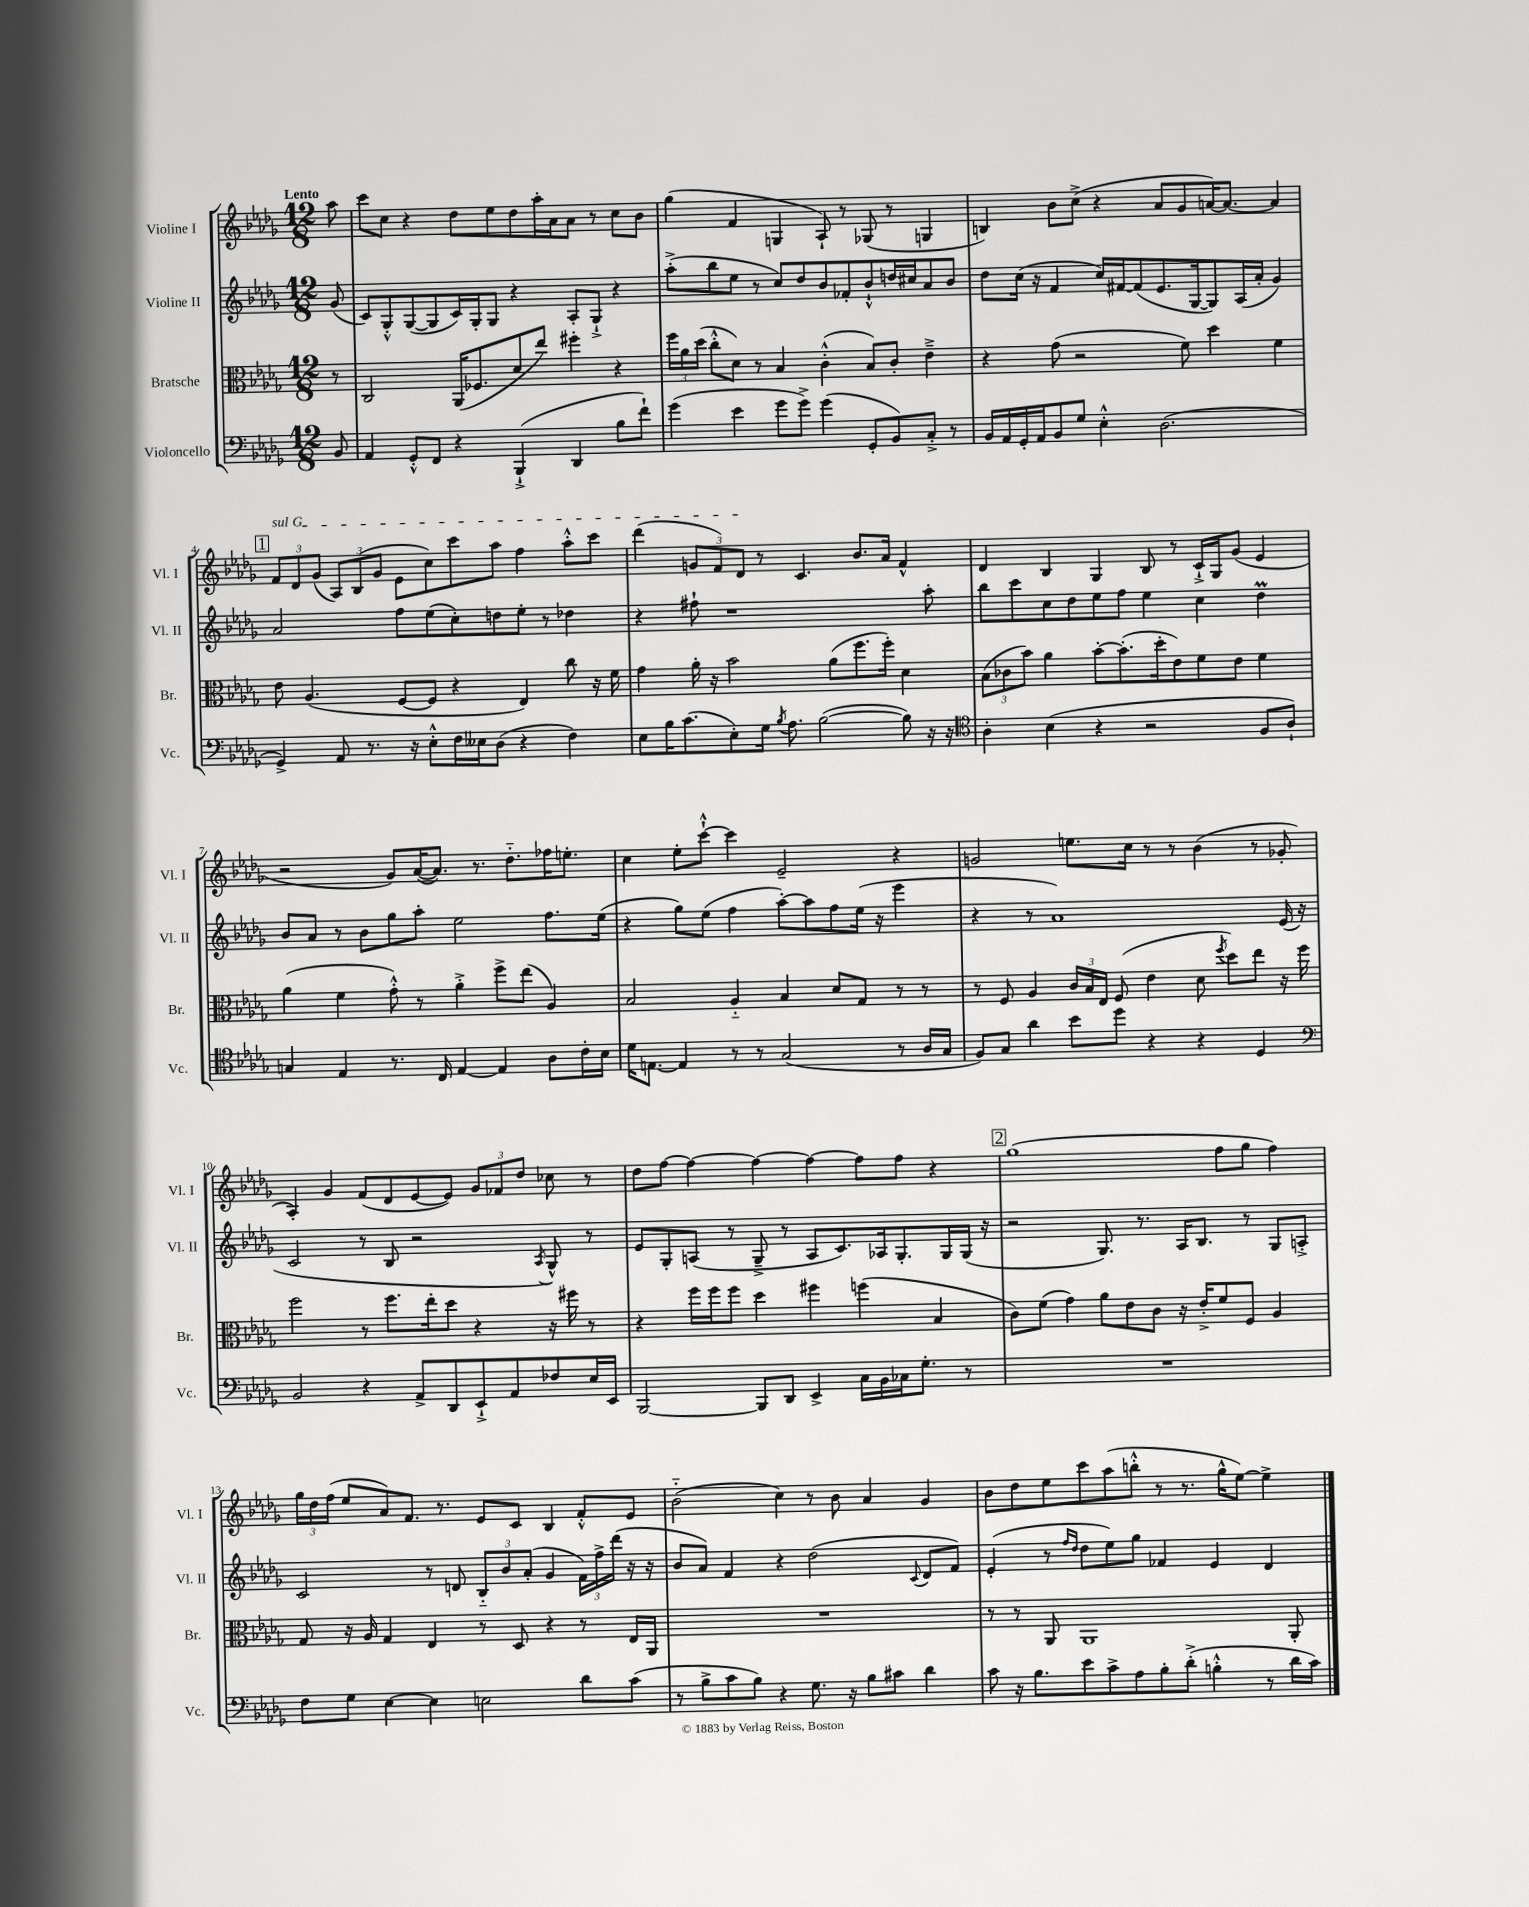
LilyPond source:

<<
\new StaffGroup <<
\new Staff = "s0" \with { instrumentName = "Violine I" shortInstrumentName = "Vl. I" } {
    \clef treble \key des \major \numericTimeSignature \time 12/8 \partial 8 \tempo "Lento"
    \autoBeamOff aes''8 |
    c'''8[ c''8] r4 des''8[ ees''8 des''8 aes''16-. aes'16 aes'8] r8 c''8[ bes'8] |
    ges''4( f'4 g4 aes8-!) r8 ges8( r8 g4 |
    b4) bes'8[ c''8]->( r4 aes'8[ ges'8 a'16~) a'8.]~ a'4 |
    \mark \markup { \box "1" } \tuplet 3/2 { \once \override TextSpanner.bound-details.left.text = \markup { \italic "sul G" } f'8[\startTextSpan des'8 ges'8]( } \tuplet 3/2 { aes8[) bes8( ges'8] } ees'8[ c''8) c'''8 aes''8] f''4 aes''8[-.-^ c'''8] |
    des'''4( \tuplet 3/2 { g'8[ f'8) des'8]\stopTextSpan } r8 c'4. bes'8.[ aes'16] f'4-^ |
    des'4 bes4 ges4 bes8 r8 c'16[-!-> ges16 ges'8]( ees'4 |
    r2 ges'8[) aes'16~( aes'8.]) r8. des''8.[-_ fes''16 e''8.]-. |
    c''4 ees''8[-. c'''8]~-!-^ c'''4 ees'2-- r4 |
    g'2 e''8.[ c''16] r8 r8 bes'4( r8 ges'8-. |
    aes4-.) ges'4 f'8[( des'8 ees'8~ ees'8]) \tuplet 3/2 { ges'8[ fes'8 des''8] } ces''8 r8 |
    des''8[ f''8]~ f''4~ f''4~ f''4~ f''8[ f''8] r4 |
    \mark \markup { \box "2" } ges''1( f''8[ ges''8] f''4) |
    \tuplet 3/2 { ges''16[ des''16 f''16]( } ees''8[ aes'8) f'8.] r8. ees'8[ c'8] bes4 f'8[-.-^ ees'8] |
    bes'2-_( c''4) r8 bes'8 aes'4 ges'4 |
    bes'8[ des''8 ees''8 c'''8 aes''8( b''8]-.-^ r8 r8. ges''16[-^ ees''8]~) ees''4-> \bar "|." |
}
\new Staff = "s1" \with { instrumentName = "Violine II" shortInstrumentName = "Vl. II" } {
    \clef treble \key des \major \numericTimeSignature \time 12/8 \partial 8
    \autoBeamOff ges'8( |
    c'8[) ges8-.-^ ges8~( ges8 c'16) ges16-. ges8] r4 aes8[-. ges8]-!-> r4 |
    aes''8[-.->( bes''8 ees''8] r8 c''8[) des''8 bes'8 fes'8-. bes'8-!-^ d''16 cis''16 aes'8 bes'8] |
    des''8[ c''16]( r16 f'4 c''16[) fis'16~ fis'8( ees'8. ges16~ ges8) aes16( aes'16]-. ges'4) |
    \mark \markup { \box "1" } aes'2 f''8[ ees''8( c''8-.) d''8 ees''8]-. r8 des''4 |
    r4 fis''8-! r1 aes''8-. |
    bes''8[ c'''8 c''8 des''8 ees''8 f''8] ees''4 c''4 des''4\prall |
    bes'8[ aes'8] r8 bes'8[ ges''8 aes''8]-. ees''2 f''8.[ ees''16]( |
    r4 ges''8[) ees''8]( f''4 aes''8[~-.) aes''8 f''8 ees''16]( r16 ees'''4 |
    r4 r8 aes'1) ees'16( r16 |
    c'2 r8 bes8 r2 \acciaccatura { aes8 } ges8-^) r8 |
    ees'8[ ges8-. a8]( r8 ges8---> r8 a8[ c'8.) aes16 ges8.-. ges16 ges16]( r16 |
    \mark \markup { \box "2" } r2 ges8.) r8. aes16[ bes8.] r8 ges8[ a8]-.-> |
    c'2 r8 d'8 \tuplet 3/2 { bes8[-_ bes'8 aes'8]-.( } ges'4 \tuplet 3/2 { f'16[) f''16-> des'''16]( } r16 r16 |
    bes'8[ aes'8]) f'4 r4 des''2( \appoggiatura { c'8 } des'8[ f'8]) |
    ees'4-.( r8 \grace { f''16[ des''16] } des''8[ ees''8) ges''8] fes'4 ees'4 des'4 \bar "|." |
}
\new Staff = "s2" \with { instrumentName = "Bratsche" shortInstrumentName = "Br." } {
    \clef alto \key des \major \numericTimeSignature \time 12/8 \partial 8
    \autoBeamOff r8 |
    c2 aes,16[( fes8. des'8 ees''8]) fis''4-. r4 |
    \tuplet 3/2 { f''16[ aes'16 des''16]( } c''8[-.-^ des'8]) r8 bes4 c'4-.-^( bes8[) c'8]-. ees'4---> |
    r4 ges'8( r2 f'8) des''4 f'4 |
    \mark \markup { \box "1" } ees'8 aes4.( f8[~ f8] r4 ees4) c''8 r16 f'16 |
    ges'4 aes'16-. r16 bes'2 aes'8[( f''8. f''16]-.) des'4 |
    \tuplet 3/2 { bes8[( ces'8 bes'8]) } aes'4 bes'8[~-. bes'8.-.( des''16-. ees'8) f'8 ees'8] f'4 |
    aes'4( f'4 ges'8-.-^) r8 aes'4-.-> f''8[-> ees''8]( aes4) |
    bes2 aes4-_ bes4 des'8[ ges8] r8 r8 |
    r8 f8 aes4 \tuplet 3/2 { c'16[ bes16 ees16] } f8( ees'4 des'8 \acciaccatura { f''8 } des''8[) ees''8] r16 f''16 |
    f''2 r8 f''8.[ ees''16-. des''8] r4 r16 fis''16 r8 |
    r4 f''16[ f''16 f''8] des''4 fis''4 f''4( bes4 |
    \mark \markup { \box "2" } c'8[) f'8]( ges'4) aes'8[ ees'8 c'8] r16 ees'16[-.-> f'8 f8] aes4 |
    ges8 r16 aes16 ges4 ees4 r8 des8 r4 r8 ees16[ aes,16] |
    R1. |
    r8 r8 aes,8 aes,1 aes,8-. \bar "|." |
}
\new Staff = "s3" \with { instrumentName = "Violoncello" shortInstrumentName = "Vc." } {
    \clef bass \key des \major \numericTimeSignature \time 12/8 \partial 8
    \autoBeamOff bes,8 |
    aes,4 ges,8[-.-^ f,8] r4 bes,,4-!->( des,4 bes8[ f'8]-!) |
    ges'4( ees'4 ges'8[ ges'8]->) ges'4( ges,8[-. bes,8) c8]-.-> r8 |
    bes,16[ aes,16 ges,16-. aes,16 bes,8 ges8] ees4-.-^ des2.( |
    \mark \markup { \box "1" } ges,4->) aes,8 r8. r16 ees8[-.-^ f16 eeses16 des8]( r4 f4) |
    ees8[ bes16 c'8.( ees8-.) ges16] \acciaccatura { bes8 } aes8. bes2~( bes8) r16 r16 |
    \clef tenor aes4-. bes4( r4 r2 f8[ aes8]-!) |
    g4 ees4 r8. c16 ees4~ ees4 aes8[ c'16-. bes16] |
    des'16[ e8.]~ e4 r8 r8 ges2( r8 aes16[ ges16] |
    f8[) ges8] aes'4 bes'8[ des''8] r4 r4 des4 |
    \clef bass bes,2 r4 aes,8[-> des,8 ees,8-!-> aes,8 fes8 ees16 ees,16] |
    bes,,2~ bes,,8[ des,8] ees,4-> c16[ bes,16 ces16 ges8.]-. r8 |
    \mark \markup { \box "2" } R1. |
    f8[ ges8] ees4~ ees4 e2 des'8[ c'8]( |
    r8 bes8[-> c'8 bes8]) r4 ges8. r16 bes8[ cis'8] des'4 |
    c'8 r16 bes8.[ ees'8 c'8-> aes8 bes8-. des'8]-.->( b4-.-^ r8 des'16[ c'16]) \bar "|." |
}
>>
>>
